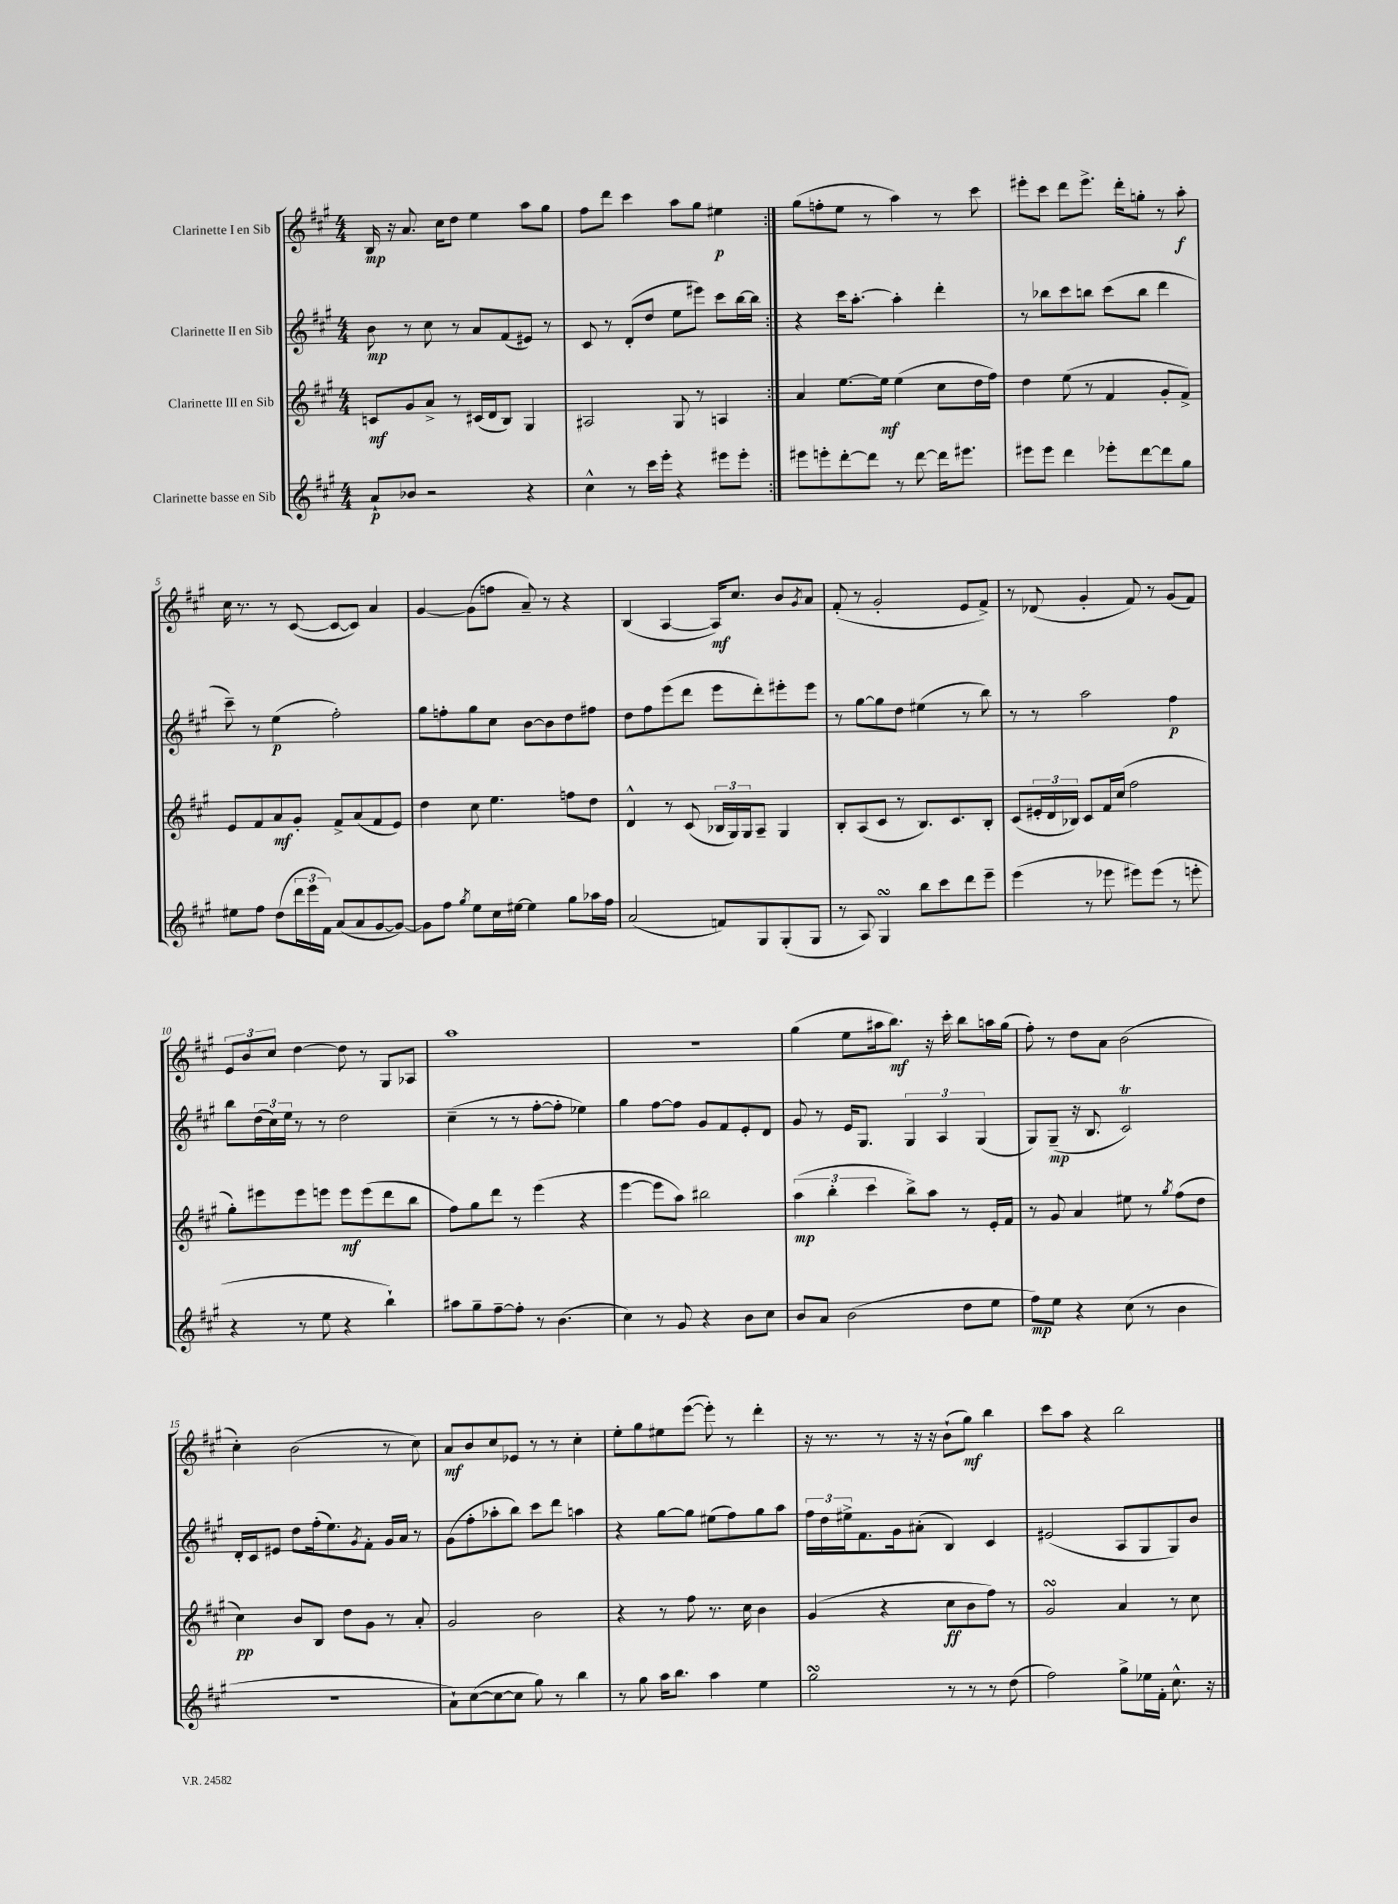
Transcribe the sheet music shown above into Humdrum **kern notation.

**kern	**dynam	**kern	**dynam	**kern	**dynam	**kern	**dynam
*part4	*part4	*part3	*part3	*part2	*part2	*part1	*part1
*staff4	*staff4	*staff3	*staff3	*staff2	*staff2	*staff1	*staff1
*I"Clarinette basse en Sib	*	*I"Clarinette III en Sib	*	*I"Clarinette II en Sib	*	*I"Clarinette I en Sib	*
*clefG2	*	*clefG2	*	*clefG2	*	*clefG2	*
*k[f#c#g#]	*	*k[f#c#g#]	*	*k[f#c#g#]	*	*k[f#c#g#]	*
*M4/4	*	*M4/4	*	*M4/4	*	*M4/4	*
=1	=1	=1	=1	=1	=1	=1	=1
8a`/L	p	8cn/L	mf	8b\	mp	16B/	mp
.	.	.	.	.	.	16r	.
8b-X/J	.	8g#/	.	8r	.	8.a/	.
2r	.	8a^/J	.	8cc#\	.	.	.
.	.	.	.	.	.	16cc#\KL	.
.	.	8r	.	8r	.	8dd\J	.
.	.	(16c#X/LL	.	8a/L	.	4ee\	.
.	.	16d/J	.	.	.	.	.
.	.	8B/J)	.	(8f#/	.	.	.
4r	.	4G#/	.	8e#X/J)	.	8aa\L	.
.	.	.	.	8r	.	8gg#\J	.
=2	=2	=2	=2	=2	=2	=2	=2
4cc#^^\	.	2A#X/	.	8c#/	.	8ff#\L	.
.	.	.	.	8r	.	8ddd\J	.
8r	.	.	.	(8d'/L	.	4ccc#\	.
16ccc#\LL	.	.	.	8dd/J	.	.	.
16eee'\JJ	.	.	.	.	.	.	.
4r	.	8G#/	.	8ee\L	.	8aa\L	.
.	.	8r	.	8eee#X\J)	.	8gg#\J	.
8eee#X\L	.	4An/	.	8ccc#\L	.	4ee#X\	p
8eee#'\J	.	.	.	[16bb\L	.	.	.
.	.	.	.	16bb\JJ]	.	.	.
=3:|!	=3:|!	=3:|!	=3:|!	=3:|!	=3:|!	=3:|!	=3:|!
8eee#X\L	.	4a/	.	4r	.	(8gg#\L	.
8eeen'\	.	.	.	.	.	8ffn'\	.
[8ddd'\	.	[8.ee\L	.	16ccc#\KL	.	8ee\J	.
.	.	.	.	[8.aa'\J	.	.	.
8ddd\J]	.	.	.	.	.	8r	.
.	.	16ee\Jk]	mf	.	.	.	.
8r	.	(4ee\	.	4aa'\]	.	4aa\)	.
[8ddd\	.	.	.	.	.	.	.
16ddd\KL]	.	8cc#\L	.	4ddd'\	.	8r	.
8.eee#X\J	.	.	.	.	.	.	.
.	.	16dd\L	.	.	.	8ccc#\	.
.	.	16ff#\JJ)	.	.	.	.	.
=4	=4	=4	=4	=4	=4	=4	=4
8eee#X\L	.	4dd\	.	8r	.	8eee#X'\L	.
8eee#\J	.	.	.	8bb-X\L	.	8ccc#\J	.
4ddd\	.	(8ee\	.	8ccc#\	.	8ddd\L	.
.	.	8r	.	8bbn\J	.	8.eee#^\J	.
8eee-X'\L	.	4f#/	.	(8ccc#\L	.	.	.
.	.	.	.	.	.	16ddd'\KL	.
[8ddd\	.	.	.	8bb\J	.	8ggn'\J	.
8ddd\]	.	8g#'/L	.	4ddd\	.	8r	.
8gg#\J	.	8f#^/J)	.	.	.	8aa'\	f
!!LO:LB:g=z
=5	=5	=5	=5	=5	=5	=5	=5
8ee#X\L	.	8e/L	.	8ccc#~\)	.	16cc#\	.
.	.	.	.	.	.	8.r	.
8ff#\J	.	8f#/	.	8r	.	.	.
(8dd\L	.	8a/	mf	(4ee\	p	8r	.
24ddd\L	.	8g#'/J	.	.	.	([8c#/	.
24eee\	.	.	.	.	.	.	.
24f#\JJ)	.	.	.	.	.	.	.
(8a/L	.	8f#^/L	.	2ff#'\)	.	8c#/L_	.
8a/	.	(8a/	.	.	.	8c#/J])	.
[8g#/	.	8f#/	.	.	.	4a/	.
8g#/J_)	.	8e/J)	.	.	.	.	.
=6	=6	=6	=6	=6	=6	=6	=6
8g#\L]	.	4dd\	.	8gg#\L	.	[4g#/	.
8ff#\J	.	.	.	8ffn'\	.	.	.
8qgg#/	.	.	.	.	.	.	.
8ee\L	.	8cc#\	.	8gg#\	.	(8g#\L]	.
16cc#\L	.	4.ee\	.	8cc#\J	.	8ffn\J	.
[16ee#X\JJ	.	.	.	.	.	.	.
4ee#\]	.	.	.	[8b\L	.	8a~/)	.
.	.	.	.	8b\]	.	8r	.
8gg#\L	.	8ffn\L	.	8dd\	.	4r	.
16aa-X\L	.	8dd\J	.	8ff#X\J	.	.	.
16ff#\JJ	.	.	.	.	.	.	.
=7	=7	=7	=7	=7	=7	=7	=7
(2a/	.	4d^^/	.	8dd\L	.	(4B/	.
.	.	.	.	8ff#\	.	.	.
.	.	8r	.	(8eee\	.	[4A/	.
.	.	(8c#/	.	8ddd\J	.	.	.
8fn/L)	.	24B-X/LL	.	8eee\L	.	16A/KL])	mf
.	.	24G#/)	.	.	.	.	.
.	.	.	.	.	.	8.cc#/J	.
.	.	24G#/J	.	.	.	.	.
8G#/	.	8A~/J	.	8ddd'\)	.	.	.
(8G#'/	.	4G#/	.	8eee#X'\	.	8b/L	.
.	.	.	.	.	.	8qg#/	.
8G#/J	.	.	.	8eee#\J	.	8a/J	.
=8	=8	=8	=8	=8	=8	=8	=8
8r	.	8B'/L	.	8r	.	(8f#'/	.
8A/)	.	(8A/	.	[8gg#\L	.	8r	.
4G#sSsS/	.	8c#/J	.	8gg#\]	.	2g#'/	.
.	.	8r	.	8dd\J	.	.	.
8bb\L	.	8.B/L)	.	(4ee#X\	.	.	.
8ccc#\	.	.	.	.	.	.	.
.	.	8.c#/	.	.	.	.	.
8ddd\	.	.	.	8r	.	8e/L	.
8eee~\J	.	8B'/J	.	8bb\)	.	8f#^/J)	.
=9	=9	=9	=9	=9	=9	=9	=9
(4eee\	.	(8c#/L	.	8r	.	8r	.
.	.	24e#X'/L	.	8r	.	(8d-X/	.
.	.	24d/	.	.	.	.	.
.	.	24B-X/JJ)	.	.	.	.	.
8r	.	8c#/L	.	2aa\	.	4g#'/	.
8eee-X\	.	16f#/L	.	.	.	.	.
.	.	(16cc#/JJ	.	.	.	.	.
8eee#X\L)	.	2ff#\	.	.	.	8f#/)	.
(8eee#\J	.	.	.	.	.	8r	.
8r	.	.	.	4ff#\	p	(8g#/L	.
8eeen'\	.	.	.	.	.	8f#/J)	.
!!LO:LB:g=z
=10	=10	=10	=10	=10	=10	=10	=10
4r	.	8gg#'\L)	.	8bb\L	.	12e/L	.
.	.	.	.	.	.	12b/	.
.	.	8eee#X\	.	(24dd\L	.	.	.
.	.	.	.	24cc#\)	.	12cc#/J	.
.	.	.	.	24ee\JJ	.	.	.
8r	.	8eee#\	.	8r	.	[4dd\	.
8ee\	.	8eeen\J	.	8r	.	.	.
4r	.	8eee\L	mf	2dd\	.	8dd\]	.
.	.	(8eee\	.	.	.	8r	.
4bb`\)	.	8ddd\	.	.	.	8G#/L	.
.	.	8bb\J	.	.	.	8A-X/J	.
=11	=11	=11	=11	=11	=11	=11	=11
8aa#X\L	.	8ff#\L)	.	(4cc#~\	.	1aa	.
8gg#~\	.	8gg#\	.	.	.	.	.
[8ff#~\	.	8ddd\J	.	8r	.	.	.
8ff#'\J]	.	8r	.	8r	.	.	.
8r	.	(4eee\	.	[8ff#'\L	.	.	.
(4.b\	.	.	.	8ff#'\J]	.	.	.
.	.	4r	.	4ee-X\)	.	.	.
=12	=12	=12	=12	=12	=12	=12	=12
4cc#\)	.	[4eee\	.	4gg#\	.	1r	.
8r	.	8eee\L]	.	[8ff#\L	.	.	.
8g#/	.	8aa\J)	.	8ff#\J]	.	.	.
4r	.	2bb#X\	.	8g#/L	.	.	.
.	.	.	.	8f#/	.	.	.
8b\L	.	.	.	8e'/	.	.	.
8cc#\J	.	.	.	8d/J	.	.	.
=13	=13	=13	=13	=13	=13	=13	=13
8b/L	.	(6aa\	mp	8g#/	.	(4gg#\	.
8a/J	.	.	.	8r	.	.	.
.	.	6bb'\	.	.	.	.	.
(2b\	.	.	.	16e/KL	.	8ee\L	.
.	.	.	.	8.G#/J	.	.	.
.	.	6ccc#\	.	.	.	.	.
.	.	.	.	.	.	16aa#X\k	.
.	.	.	.	.	.	8.bb\J)	mf
.	.	8bb^\L)	.	6G#/	.	.	.
.	.	8aa\J	.	.	.	16r	.
.	.	.	.	6A/	.	.	.
.	.	.	.	.	.	16ccc#'\	.
8dd\L	.	8r	.	.	.	8bb\L	.
.	.	.	.	(6G#/	.	.	.
8ee\J	.	16e'/LL	.	.	.	16aan\L	.
.	.	16f#/JJ	.	.	.	(16gg#\JJ	.
=14	=14	=14	=14	=14	=14	=14	=14
8ff#\L)	mp	8r	.	8G#/L)	.	8ff#'\)	.
8ee\J	.	8g#/	.	(8G#~/J	mp	8r	.
4r	.	4a/	.	16r	.	8dd\L	.
.	.	.	.	8.B/	.	.	.
.	.	.	.	.	.	8a\J	.
(8cc#\	.	8ee#X\	.	2c#t/)	.	(2b\	.
8r	.	8r	.	.	.	.	.
.	.	8qgg#/	.	.	.	.	.
4b\	.	(8ff#\L	.	.	.	.	.
.	.	8dd\J	.	.	.	.	.
!!LO:LB:g=z
=15	=15	=15	=15	=15	=15	=15	=15
1r	.	4cc#\)	pp	16d'/LL	.	4cc#'\)	.
.	.	.	.	16c#/J	.	.	.
.	.	.	.	8e#X/J	.	.	.
.	.	8b/L	.	8dd\L	.	(2b\	.
.	.	8B/J	.	(16ff#'\k	.	.	.
.	.	.	.	8.ee\)	.	.	.
.	.	8dd\L	.	.	.	.	.
.	.	.	.	8qg#/	.	.	.
.	.	8g#\J	.	8f#'\J	.	.	.
.	.	8r	.	16g#/LL	.	8r	.
.	.	.	.	16a/JJ	.	.	.
.	.	8a'/	.	8r	.	8cc#\)	.
=16	=16	=16	=16	=16	=16	=16	=16
8a`\L)	.	2g#/	.	(8g#\L	.	8a/L	mf
([8cc#\	.	.	.	8ff#'\	.	8b/	.
8cc#\_	.	.	.	8aa-X'\	.	8cc#/	.
8cc#\J]	.	.	.	8bb\J)	.	8e-X/J	.
8gg#\)	.	2b\	.	8ccc#\L	.	8r	.
8r	.	.	.	8ddd\J	.	8r	.
4bb\	.	.	.	4aan\	.	4cc#'\	.
=17	=17	=17	=17	=17	=17	=17	=17
8r	.	4r	.	4r	.	8ee'\L	.
8gg#\	.	.	.	.	.	8gg#\	.
16aa\KL	.	8r	.	[8gg#\L	.	8ee#X\	.
8.bb\J	.	.	.	.	.	.	.
.	.	8ff#\	.	8gg#\J]	.	([8eee\J	.
4aa\	.	8.r	.	(8ee#X\L	.	8eee'\])	.
.	.	.	.	8ff#\)	.	8r	.
.	.	16cc#\	.	.	.	.	.
4ee\	.	4b\	.	8gg#\	.	4ddd'\	.
.	.	.	.	8aa\J	.	.	.
=18	=18	=18	=18	=18	=18	=18	=18
2gg#sSsS\	.	(4g#/	.	24ff#\LL	.	16r	.
.	.	.	.	24dd\	.	.	.
.	.	.	.	.	.	8.r	.
.	.	.	.	24ee#X^\J	.	.	.
.	.	.	.	8.f#\	.	.	.
.	.	4r	.	.	.	8r	.
.	.	.	.	16g#\k	.	.	.
.	.	.	.	(8a#X'\J	.	16r	.
.	.	.	.	.	.	16r	.
8r	.	8cc#\L	ff	4B/)	.	(8b`\L	.
8r	.	8b\	.	.	.	8gg#\J)	mf
8r	.	8ff#\J)	.	4c#/	.	4bb\	.
(8dd\	.	8r	.	.	.	.	.
=19	=19	=19	=19	=19	=19	=19	=19
2ff#\)	.	2g#sSsS/	.	(2e#X/	.	8ccc#\L	.
.	.	.	.	.	.	8aa\J	.
.	.	.	.	.	.	4r	.
8gg#^\L	.	4a/	.	8A/L	.	2bb\	.
16ee-X\L	.	.	.	8G#/	.	.	.
16f#'\JJ	.	.	.	.	.	.	.
8.cc#^^\	.	8r	.	8G#/)	.	.	.
.	.	8cc#\	.	8b/J	.	.	.
16r	.	.	.	.	.	.	.
==	==	==	==	==	==	==	==
*-	*-	*-	*-	*-	*-	*-	*-
